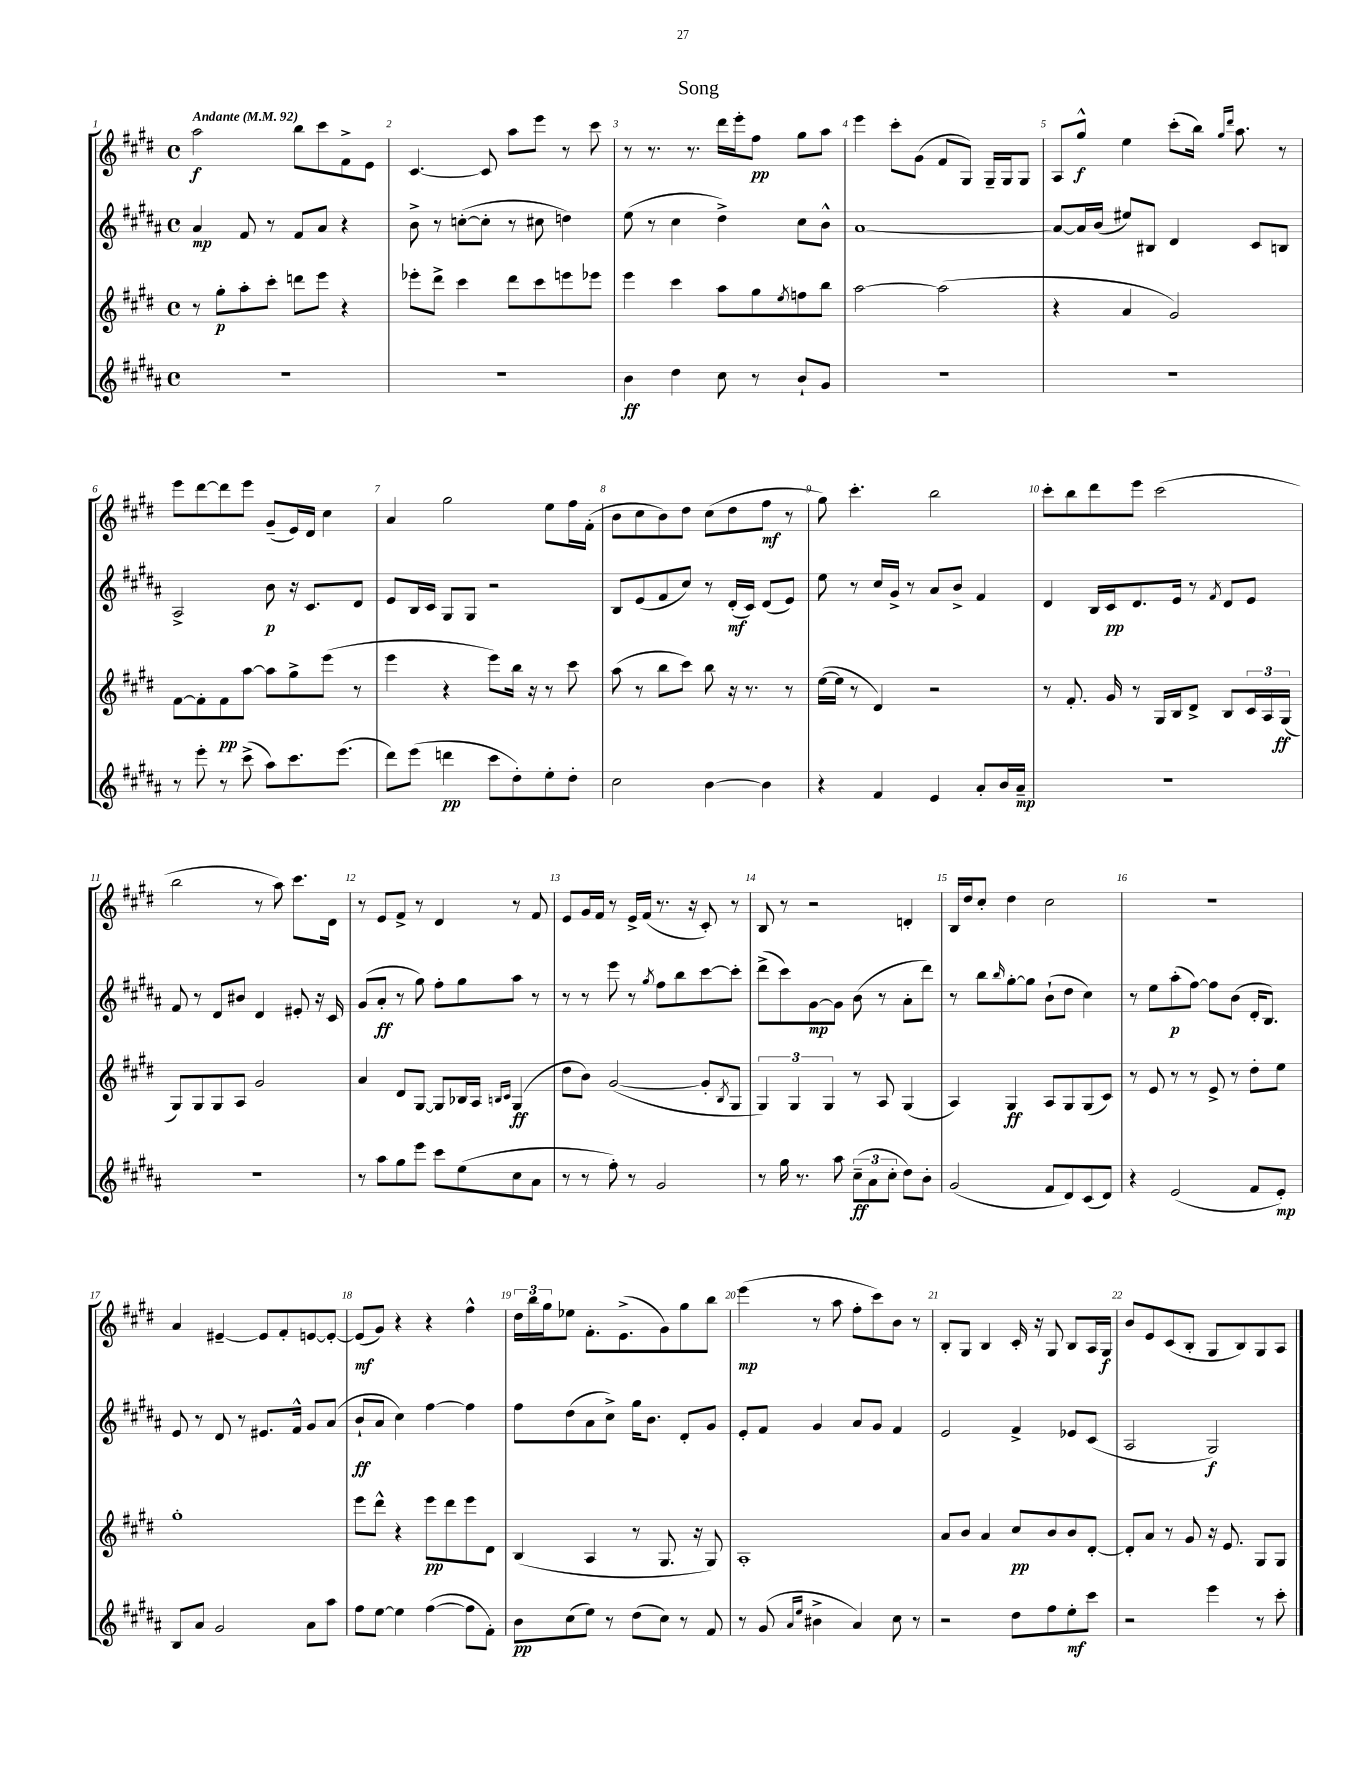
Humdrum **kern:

**kern	**dynam	**kern	**dynam	**kern	**dynam	**kern	**dynam
*part4	*part4	*part3	*part3	*part2	*part2	*part1	*part1
*staff4	*staff4	*staff3	*staff3	*staff2	*staff2	*staff1	*staff1
*clefG2	*	*clefG2	*	*clefG2	*	*clefG2	*
*k[f#c#g#d#a#]	*	*k[f#c#g#d#]	*	*k[f#c#g#d#a#]	*	*k[f#c#g#d#]	*
*M4/4	*	*M4/4	*	*M4/4	*	*M4/4	*
*met(c)	*	*met(c)	*	*met(c)	*	*met(c)	*
*MM92	*	*MM92	*	*MM92	*	*MM92	*
=1	=1	=1	=1	=1	=1	=1	=1
!	!	!	!	!	!	!LO:TX:a:B:t=Andante	!
1r	.	8r	.	4a#/	mp	2aa\	f
.	.	8gg#'\L	p	.	.	.	.
.	.	8aa'\	.	8f#/	.	.	.
.	.	8ccc#'\J	.	8r	.	.	.
.	.	8dddn\L	.	8f#/L	.	8bb\L	.
.	.	8eee\J	.	8a#/J	.	8ccc#\	.
.	.	4r	.	4r	.	8f#^\	.
.	.	.	.	.	.	8e\J	.
=2	=2	=2	=2	=2	=2	=2	=2
1r	.	8eee-X'\L	.	8b^\	.	[4.c#/	.
.	.	8ddd#^\J	.	8r	.	.	.
.	.	4ccc#\	.	([8ccn'\L	.	.	.
.	.	.	.	8cc'\J]	.	8c#/]	.
.	.	8ddd#\L	.	8r	.	8aa\L	.
.	.	8ccc#\	.	8cc#X\	.	8eee\J	.
.	.	8eeen\	.	4ddn\)	.	8r	.
.	.	8eee-X\J	.	.	.	8ccc#\	.
=3	=3	=3	=3	=3	=3	=3	=3
4b\	ff	4eee\	.	(8ee\	.	8r	.
.	.	.	.	8r	.	8.r	.
4dd#\	.	4ccc#\	.	4cc#\	.	.	.
.	.	.	.	.	.	8.r	.
8cc#\	.	8aa\L	.	4dd#^\)	.	16ddd#\LL	.
.	.	.	.	.	.	16eee'\J	.
8r	.	8gg#\	.	.	.	8ff#\J	pp
.	.	8qee/	.	.	.	.	.
8b`/L	.	8ffn\	.	8cc#\L	.	8gg#\L	.
8g#/J	.	8bb\J	.	8b^^\J	.	8aa\J	.
=4	=4	=4	=4	=4	=4	=4	=4
1r	.	[2aa\	.	[1a#	.	4eee\	.
.	.	.	.	.	.	8ccc#'\L	.
.	.	.	.	.	.	(8g#\J	.
.	.	(2aa\]	.	.	.	8f#/L	.
.	.	.	.	.	.	8G#/J)	.
.	.	.	.	.	.	16G#~/LL	.
.	.	.	.	.	.	16G#/J	.
.	.	.	.	.	.	8G#/J	.
=5	=5	=5	=5	=5	=5	=5	=5
1r	.	4r	.	8a#/L_	.	8A/L	.
.	.	.	.	16a#/L]	.	8gg#^^/J	f
.	.	.	.	(16b/JJ	.	.	.
.	.	4a/	.	8ee#X/L)	.	4ee\	.
.	.	.	.	8B#X/J	.	.	.
.	.	2g#/)	.	4d#/	.	(8ccc#'\L	.
.	.	.	.	.	.	16bb\Jk)	.
.	.	.	.	.	.	16qqgg#/LL	.
.	.	.	.	.	.	16qqddd#/JJ	.
.	.	.	.	.	.	8.aa\	.
.	.	.	.	8c#/L	.	.	.
.	.	.	.	8Bn/J	.	8r	.
!!LO:LB:g=z
=6	=6	=6	=6	=6	=6	=6	=6
8r	.	[8f#\L	.	2A#^/	.	8eee\L	.
8eee'\	.	8f#'\]	.	.	.	[8ddd#\	.
8r	.	8f#\	pp	.	.	8ddd#\]	.
(8ccc#^\	.	[8aa\J	.	.	.	8eee\J	.
8aa#\L)	.	8aa\L]	.	8b\	p	(8g#~/L	.
8.ccc#\	.	8gg#^\	.	16r	.	16e/L)	.
.	.	.	.	8.c#/L	.	16d#/JJ	.
.	.	(8eee\J	.	.	.	4cc#\	.
(8.eee\J	.	.	.	.	.	.	.
.	.	8r	.	8d#/J	.	.	.
=7	=7	=7	=7	=7	=7	=7	=7
8ddd#\L)	.	4eee\	.	8e/L	.	4a/	.
(8eee\J	.	.	.	16B/L	.	.	.
.	.	.	.	16c#/JJ	.	.	.
4dddn\	pp	4r	.	8G#/L	.	2gg#\	.
.	.	.	.	8G#/J	.	.	.
8ccc#\L	.	8eee\L)	.	2r	.	.	.
8dd#'\)	.	16bb\Jk	.	.	.	.	.
.	.	16r	.	.	.	.	.
8ee'\	.	8r	.	.	.	8ee\L	.
8dd#'\J	.	8ccc#\	.	.	.	16ff#\L	.
.	.	.	.	.	.	(16f#'\JJ	.
=8	=8	=8	=8	=8	=8	=8	=8
2cc#\	.	(8aa\	.	8B/L	.	8b\L	.
.	.	8r	.	(8e/	.	8cc#\	.
.	.	8bb\L	.	8f#/	.	8b\)	.
.	.	8ccc#\J)	.	8cc#/J)	.	8dd#\J	.
[4b\	.	8bb\	.	8r	.	(8cc#\L	.
.	.	16r	.	(16d#'/LL	mf	8dd#\	.
.	.	8.r	.	16c#/JJ)	.	.	.
4b\]	.	.	.	(8d#/L	.	8ff#\J	mf
.	.	8r	.	8e/J)	.	8r	.
=9	=9	=9	=9	=9	=9	=9	=9
4r	.	([16ee\LL	.	8ee\	.	8gg#\)	.
.	.	16ee\JJ]	.	.	.	.	.
.	.	8r	.	8r	.	4.ccc#'\	.
4f#/	.	4d#/)	.	16cc#/LL	.	.	.
.	.	.	.	16g#^/JJ	.	.	.
.	.	.	.	8r	.	.	.
4e/	.	2r	.	8a#/L	.	2bb\	.
.	.	.	.	8b^/J	.	.	.
8a#'/L	.	.	.	4f#/	.	.	.
16b/L	.	.	.	.	.	.	.
16a#~/JJ	mp	.	.	.	.	.	.
=10	=10	=10	=10	=10	=10	=10	=10
1r	.	8r	.	4d#/	.	8ccc#'\L	.
.	.	8.f#'/	.	.	.	8bb\	.
.	.	.	.	16B/LL	.	8ddd#\	.
.	.	16g#/	.	16c#/J	pp	.	.
.	.	8r	.	8.d#/	.	8eee\J	.
.	.	16G#/LL	.	.	.	(2ccc#\	.
.	.	16B/J	.	16e/Jk	.	.	.
.	.	8d#^/J	.	8r	.	.	.
.	.	.	.	8qf#/	.	.	.
.	.	8B/L	.	8d#/L	.	.	.
.	.	24c#/L	.	8e/J	.	.	.
.	.	24A/	.	.	.	.	.
.	.	(24G#/JJ	ff	.	.	.	.
!!LO:LB:g=z
=11	=11	=11	=11	=11	=11	=11	=11
1r	.	8G#/L)	.	8f#/	.	2bb\	.
.	.	8G#/	.	8r	.	.	.
.	.	8G#/	.	8d#/L	.	.	.
.	.	8A/J	.	8b#X/J	.	.	.
.	.	2g#/	.	4d#/	.	8r	.
.	.	.	.	.	.	8aa\)	.
.	.	.	.	8e#X'/	.	8.ccc#\L	.
.	.	.	.	16r	.	.	.
.	.	.	.	16c#/	.	16d#\Jk	.
=12	=12	=12	=12	=12	=12	=12	=12
8r	.	4a/	.	(8g#/L	.	8r	.
8aa#\L	.	.	.	8a#'/J	ff	8e/L	.
8gg#\	.	8d#/L	.	8r	.	8f#^/J	.
8eee\J	.	[8G#/J	.	8gg#\)	.	8r	.
8ccc#\L	.	8G#/L]	.	8ff#'\L	.	4d#/	.
(8ee\	.	16B-X/L	.	8gg#\	.	.	.
.	.	16A/JJ	.	.	.	.	.
.	.	16qqBn/LL	.	.	.	.	.
.	.	16qqc#/JJ	.	.	.	.	.
8cc#\	.	(4G#/	ff	8aa#\J	.	8r	.
8a#\J	.	.	.	8r	.	8f#/	.
=13	=13	=13	=13	=13	=13	=13	=13
8r	.	8dd#\L	.	8r	.	8e/L	.
8r	.	8b\J)	.	8r	.	16g#/L	.
.	.	.	.	.	.	16f#/JJ	.
8ff#'\)	.	([2g#/	.	8eee\	.	8r	.
8r	.	.	.	8r	.	16e^/LL	.
.	.	.	.	.	.	(16f#/JJ	.
.	.	.	.	8qgg#/	.	.	.
2g#/	.	.	.	8ff#\L	.	8.r	.
.	.	.	.	8bb\	.	.	.
.	.	.	.	.	.	16r	.
.	.	8g#'/L]	.	[8ccc#\	.	8c#'/)	.
.	.	8qB/	.	.	.	.	.
.	.	8G#/J	.	8ccc#'\J]	.	8r	.
=14	=14	=14	=14	=14	=14	=14	=14
8r	.	6G#/)	.	(8ddd#^\L	.	8B/	.
16gg#\	.	.	.	8ccc#\)	.	8r	.
.	.	6G#/	.	.	.	.	.
8.r	.	.	.	.	.	.	.
.	.	.	.	[8g#\	mp	2r	.
.	.	6G#/	.	.	.	.	.
8aa#\	.	.	.	8g#\J]	.	.	.
(12cc#~\L	ff	8r	.	(8b\	.	.	.
12a#\	.	.	.	.	.	.	.
.	.	8A/	.	8r	.	.	.
12cc#'\J	.	.	.	.	.	.	.
8dd#\L)	.	(4G#/	.	8a#'\L	.	4dn'/	.
8b'\J	.	.	.	8ddd#\J)	.	.	.
=15	=15	=15	=15	=15	=15	=15	=15
(2g#/	.	4A/)	.	8r	.	16B/LL	.
.	.	.	.	.	.	16dd#/J	.
.	.	.	.	8bb\L	.	8cc#'/J	.
.	.	.	.	16qqbb/	.	.	.
.	.	4G#/	ff	[8gg#'\	.	4dd#\	.
.	.	.	.	8gg#\J]	.	.	.
8f#/L	.	8A/L	.	(8b`\L	.	2cc#\	.
8d#/)	.	8G#/	.	8dd#\J	.	.	.
(8c#/	.	(8G#/	.	4cc#\)	.	.	.
8d#/J)	.	8c#/J)	.	.	.	.	.
=16	=16	=16	=16	=16	=16	=16	=16
4r	.	8r	.	8r	.	1r	.
.	.	8e/	.	8ee\L	.	.	.
(2e/	.	8r	.	(8aa#'\	p	.	.
.	.	8r	.	[8ff#\J)	.	.	.
.	.	8e^/	.	8ff#\L]	.	.	.
.	.	8r	.	(8b\J	.	.	.
8f#/L	.	8dd#'\L	.	16d#'/KL	.	.	.
.	.	.	.	8.B/J)	.	.	.
8e'/J)	mp	8ee\J	.	.	.	.	.
!!LO:LB:g=z
=17	=17	=17	=17	=17	=17	=17	=17
8B/L	.	1gg#'	.	8e/	.	4a/	.
8a#/J	.	.	.	8r	.	.	.
2g#/	.	.	.	8d#/	.	[4e#X~/	.
.	.	.	.	8r	.	.	.
.	.	.	.	8.e#X/L	.	8e#/L]	.
.	.	.	.	.	.	8f#'/	.
.	.	.	.	16f#^^/Jk	.	.	.
8a#\L	.	.	.	8g#/L	.	[8en/	.
8aa#\J	.	.	.	(8a#/J	.	8e'/J_	.
=18	=18	=18	=18	=18	=18	=18	=18
8ff#\L	.	8eee\L	.	8b`/L	ff	(8e/L]	mf
[8ee\J	.	8ddd#^^\J	.	8a#/J	.	8g#/J)	.
4ee\]	.	4r	.	4cc#\)	.	4r	.
([4ff#\	.	8eee\L	pp	[4ff#\	.	4r	.
.	.	8ddd#\	.	.	.	.	.
8ff#\L]	.	8eee\	.	4ff#\]	.	4ff#^^\	.
8f#'\J)	.	8d#\J	.	.	.	.	.
=19	=19	=19	=19	=19	=19	=19	=19
8b\L	pp	(4B/	.	8ff#\L	.	24dd#\LL	.
.	.	.	.	.	.	24bb\	.
.	.	.	.	.	.	24gg#\J	.
(8cc#\	.	.	.	(8dd#\	.	8ee-X\J	.
8ee\J)	.	4A/	.	8a#\	.	8.f#'\L	.
8r	.	.	.	8cc#^\J)	.	.	.
.	.	.	.	.	.	(8.e^\	.
(8dd#\L	.	8r	.	16gg#\KL	.	.	.
.	.	.	.	8.b\J	.	.	.
8cc#\J)	.	8.G#/	.	.	.	8g#\)	.
8r	.	.	.	8d#'/L	.	8gg#\	.
.	.	16r	.	.	.	.	.
8f#/	.	8G#/)	.	8g#/J	.	8bb\J	.
=20	=20	=20	=20	=20	=20	=20	=20
8r	.	1A'	.	8e'/L	.	(4eee\	mp
(8g#/	.	.	.	8f#/J	.	.	.
16qqa#/LL	.	.	.	.	.	.	.
16qqee/JJ	.	.	.	.	.	.	.
4b#X^\	.	.	.	4g#/	.	8r	.
.	.	.	.	.	.	8aa\	.
4a#/)	.	.	.	8a#/L	.	8ff#'\L	.
.	.	.	.	8g#/J	.	8ccc#\)	.
8cc#\	.	.	.	4f#/	.	8b\J	.
8r	.	.	.	.	.	8r	.
=21	=21	=21	=21	=21	=21	=21	=21
2r	.	8a/L	.	2e/	.	8B'/L	.
.	.	8b/J	.	.	.	8G#/J	.
.	.	4a/	.	.	.	4B/	.
8dd#\L	.	8cc#/L	pp	4f#^/	.	16c#'/	.
.	.	.	.	.	.	16r	.
8ff#\	.	8b/	.	.	.	8G#/	.
8ee'\	mf	8b/	.	8e-X/L	.	8B/L	.
8ccc#\J	.	[8d#'/J	.	(8c#/J	.	16A/L	.
.	.	.	.	.	.	16G#/JJ	f
=22	=22	=22	=22	=22	=22	=22	=22
2r	.	8d#'/L]	.	2A#/	.	8b/L	.
.	.	8a/J	.	.	.	8e/	.
.	.	8r	.	.	.	(8c#/	.
.	.	8g#/	.	.	.	8B'/J	.
4eee\	.	16r	.	2G#/)	f	8G#/L	.
.	.	8.e/	.	.	.	.	.
.	.	.	.	.	.	8B/)	.
8r	.	8G#/L	.	.	.	8G#/	.
8ccc#'\	.	8G#/J	.	.	.	8A/J	.
==	==	==	==	==	==	==	==
*-	*-	*-	*-	*-	*-	*-	*-
